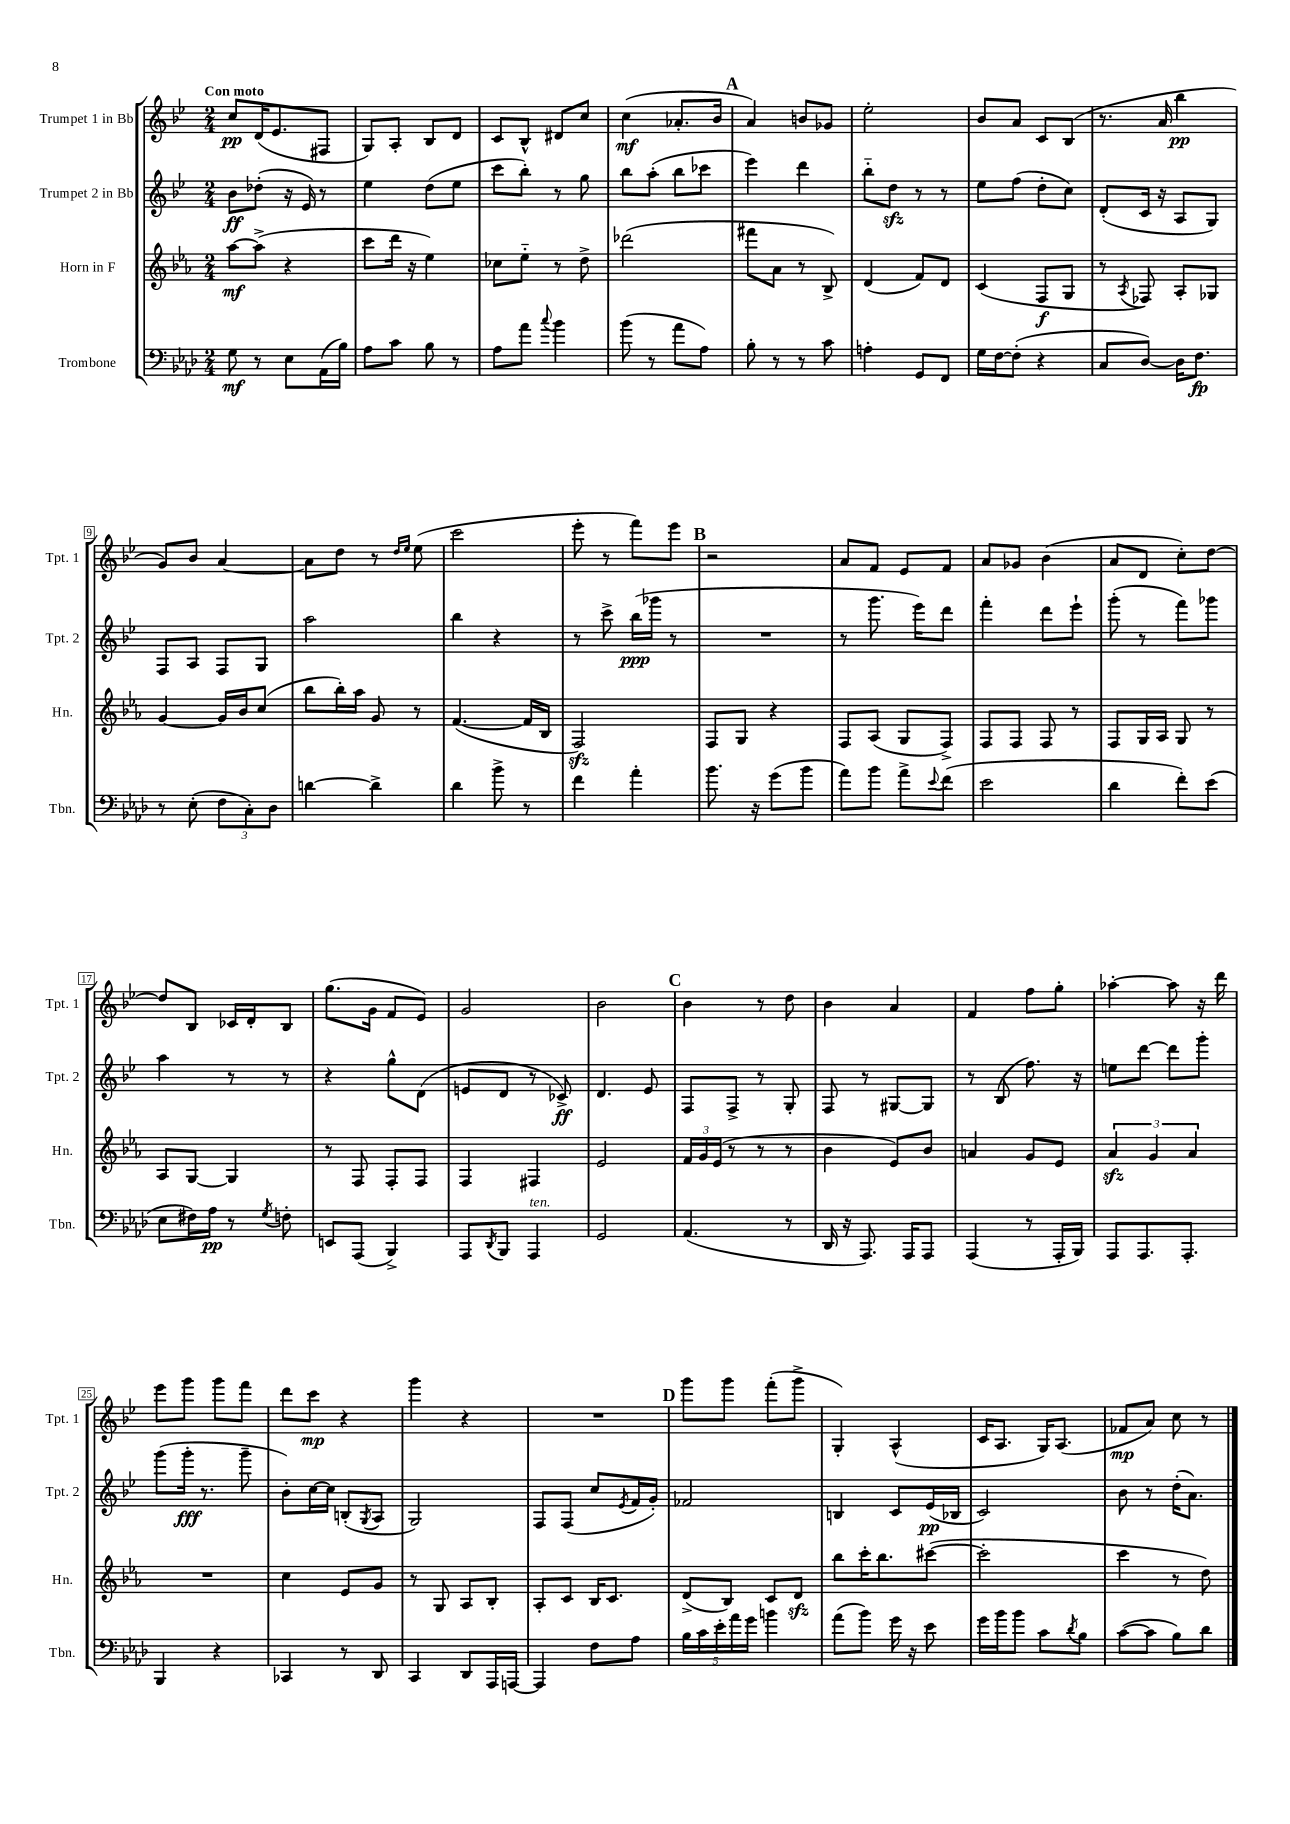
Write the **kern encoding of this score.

**kern	**kern	**kern	**kern
*staff4	*staff3	*staff2	*staff1
*clefF4	*clefG2	*clefG2	*clefG2
*k[b-e-a-d-]	*k[b-e-a-]	*k[b-e-]	*k[b-e-]
*M2/4	*M2/4	*M2/4	*M2/4
8G	[8aa-	8b-	8cc
8r	(8aa-^]	(8dd-'	(16d
.	.	.	8.e-
8E-	4r	16r	.
.	.	16e-)	.
(16AA-	.	8r	8F#
16B-)	.	.	.
=	=	=	=
8A-	8ccc	4ee-	8G)
8c	16ddd	.	8A'
.	16r	.	.
8B-	4ee-)	(8dd	8B-
8r	.	8ee-	8d
=	=	=	=
8A-	8cc-	8ccc	8c
8a-	8ee-'~	8bb-')	8B-^^
8qqcc	.	.	.
4b-	8r	8r	8d#
.	8dd^	8gg	8cc
=	=	=	=
(8b-	(2ddd-	8bb-	(4cc
8r	.	(8aa'	.
8a-	.	8bb-	8.a-'
8A-)	.	8ccc-	.
.	.	.	16b-
=	=	=	=
8B-'	8fff#	4eee-)	4a)
8r	8a-	.	.
8r	8r	4ddd	8b
8c	8B-^)	.	8g-
=	=	=	=
4A'	(4d	8bb-'~	2ee-'
.	.	8dd	.
8GG	8f)	8r	.
8FF	8d	8r	.
=	=	=	=
16G	(4c	8ee-	8b-
[16F	.	.	.
(8F']	.	(8ff	8a
4r	8F	8dd'	8c
.	8G	8cc)	(8B-
=	=	=	=
8C	8r	(8d'	8.r
.	8qA-	.	.
[8D-)	8F-)	16c	.
.	.	16r	16a
16D-]	8A-'	8A	4bb-
8.F	.	.	.
.	8G-	8G)	.
=	=	=	=
8r	[4g	8F	8g)
(8E-'	.	8A	8b-
12F	16g]	8F	[4a
.	16b-	.	.
12C')	.	.	.
.	(8cc	8G	.
12D-	.	.	.
=	=	=	=
[4d	8bb-	2aa	8a]
.	16bb-')	.	8dd
.	16aa-	.	.
4d^]	8g	.	8r
.	.	.	16qqdd
.	.	.	16qqee-
.	8r	.	(8ee-
=	=	=	=
4d-	([4.f	4bb-	2ccc
8b-^	.	4r	.
8r	16f]	.	.
.	16B-	.	.
=	=	=	=
4f	2F)	8r	8eee-'
.	.	8ccc^	8r
4a-'	.	(16bb-	8fff)
.	.	16ggg-	.
.	.	8r	8eee-
=	=	=	=
8.b-	8F	2r	2r
.	8G	.	.
16r	.	.	.
(8g	4r	.	.
8b-	.	.	.
=	=	=	=
8a-)	8F	8r	8a
8b-	(8A-	8.ggg	8f
8a-^	8G	.	8e-
.	.	16eee-)	.
8qqe-	.	.	.
(8f	8F^)	8ddd	8f
=	=	=	=
2e-	8F	4fff'	8a
.	8F	.	8g-
.	8F	8ddd	(4b-
.	8r	8eee-`	.
=	=	=	=
4d-	8F	(8ggg'	8a
.	16G	8r	8d
.	16A-	.	.
8f')	8G	8fff)	8cc')
(8e-	8r	8ggg-	[8dd
=	=	=	=
8E-	8A-	4aa	8dd]
16F#)	[8G	.	8B-
16A-	.	.	.
8r	4G]	8r	16c-
.	.	.	16d'
8qG	.	.	.
8F'	.	8r	8B-
=	=	=	=
8EE	8r	4r	(8.gg
(8AAA-	8F	.	.
.	.	.	16g
4BBB-^)	8F'	8gg^^	8f
.	8F	(8d	8e-)
=	=	=	=
8AAA-	4F	8e	2g
8qDD-	.	.	.
8BBB-	.	8d	.
4AAA-	4F#	8r	.
.	.	8c-^)	.
=	=	=	=
2GG	2e-	4.d	2b-
.	.	8e-	.
=	=	=	=
(4.AA-	24f	8F	4b-
.	24g	.	.
.	(24e-	.	.
.	8r	8F^	.
.	8r	8r	8r
8r	8r	8G'	8dd
=	=	=	=
16DD-	4b-	8F	4b-
16r	.	.	.
8.AAA-)	.	8r	.
.	8e-)	[8G#	4a
16AAA-	.	.	.
8AAA-	8b-	8G#]	.
=	=	=	=
(4AAA-	4a	8r	4f
.	.	(8B-	.
8r	8g	8.ff)	8ff
16AAA-'	8e-	.	8gg'
16BBB-)	.	16r	.
=	=	=	=
8AAA-	6a-	8ee	[4aa-'
8.AAA-	.	[8ddd	.
.	6g	.	.
.	.	8ddd]	8aa-]
8.AAA-'	.	.	.
.	6a-	.	.
.	.	8ggg'	16r
.	.	.	16ddd
=	=	=	=
4BBB-	2r	(8ggg	8eee-
.	.	16ggg'	8ggg
.	.	8.r	.
4r	.	.	8ggg
.	.	8ggg~	8fff
=	=	=	=
4CC-	4cc	8b-')	8ddd
.	.	[16cc	8ccc
.	.	16cc]	.
8r	8e-	(8B'	4r
.	.	8qG	.
8DD-	8g	8A	.
=	=	=	=
4CC	8r	2G)	4ggg
.	8G	.	.
8DD-	8A-	.	4r
16AAA-	8B-'	.	.
[16AAA	.	.	.
=	=	=	=
4AAA]	8A-'	8F	2r
.	8c	(8F	.
8F	16B-	8cc	.
.	8.c	.	.
.	.	8qe-	.
8A-	.	16f	.
.	.	16g')	.
=	=	=	=
20B-	(8d^	2f-	8ggg
20c	.	.	.
20e-'	.	.	.
.	8B-)	.	8ggg
20a-	.	.	.
20g	.	.	.
4b	8c	.	(8fff'
.	8d	.	8ggg^
=	=	=	=
(8a-	8bb-	4B	4G')
8b-)	16ccc'	.	.
.	8.bb-	.	.
16g	.	8c	(4A^^
16r	.	.	.
8e-	([8ccc#	(16e-	.
.	.	16B-	.
=	=	=	=
16g	2ccc#']	2c)	16c
16b-	.	.	8.A
8b-	.	.	.
8c	.	.	16G)
.	.	.	(8.A
8qd-	.	.	.
8B-	.	.	.
=	=	=	=
([8c	4ccc	8b-	8f-
8c]	.	8r	8a)
8B-)	8r	(16dd'	8cc
.	.	8.a)	.
8d-	8dd)	.	8r
==	==	==	==
*-	*-	*-	*-
